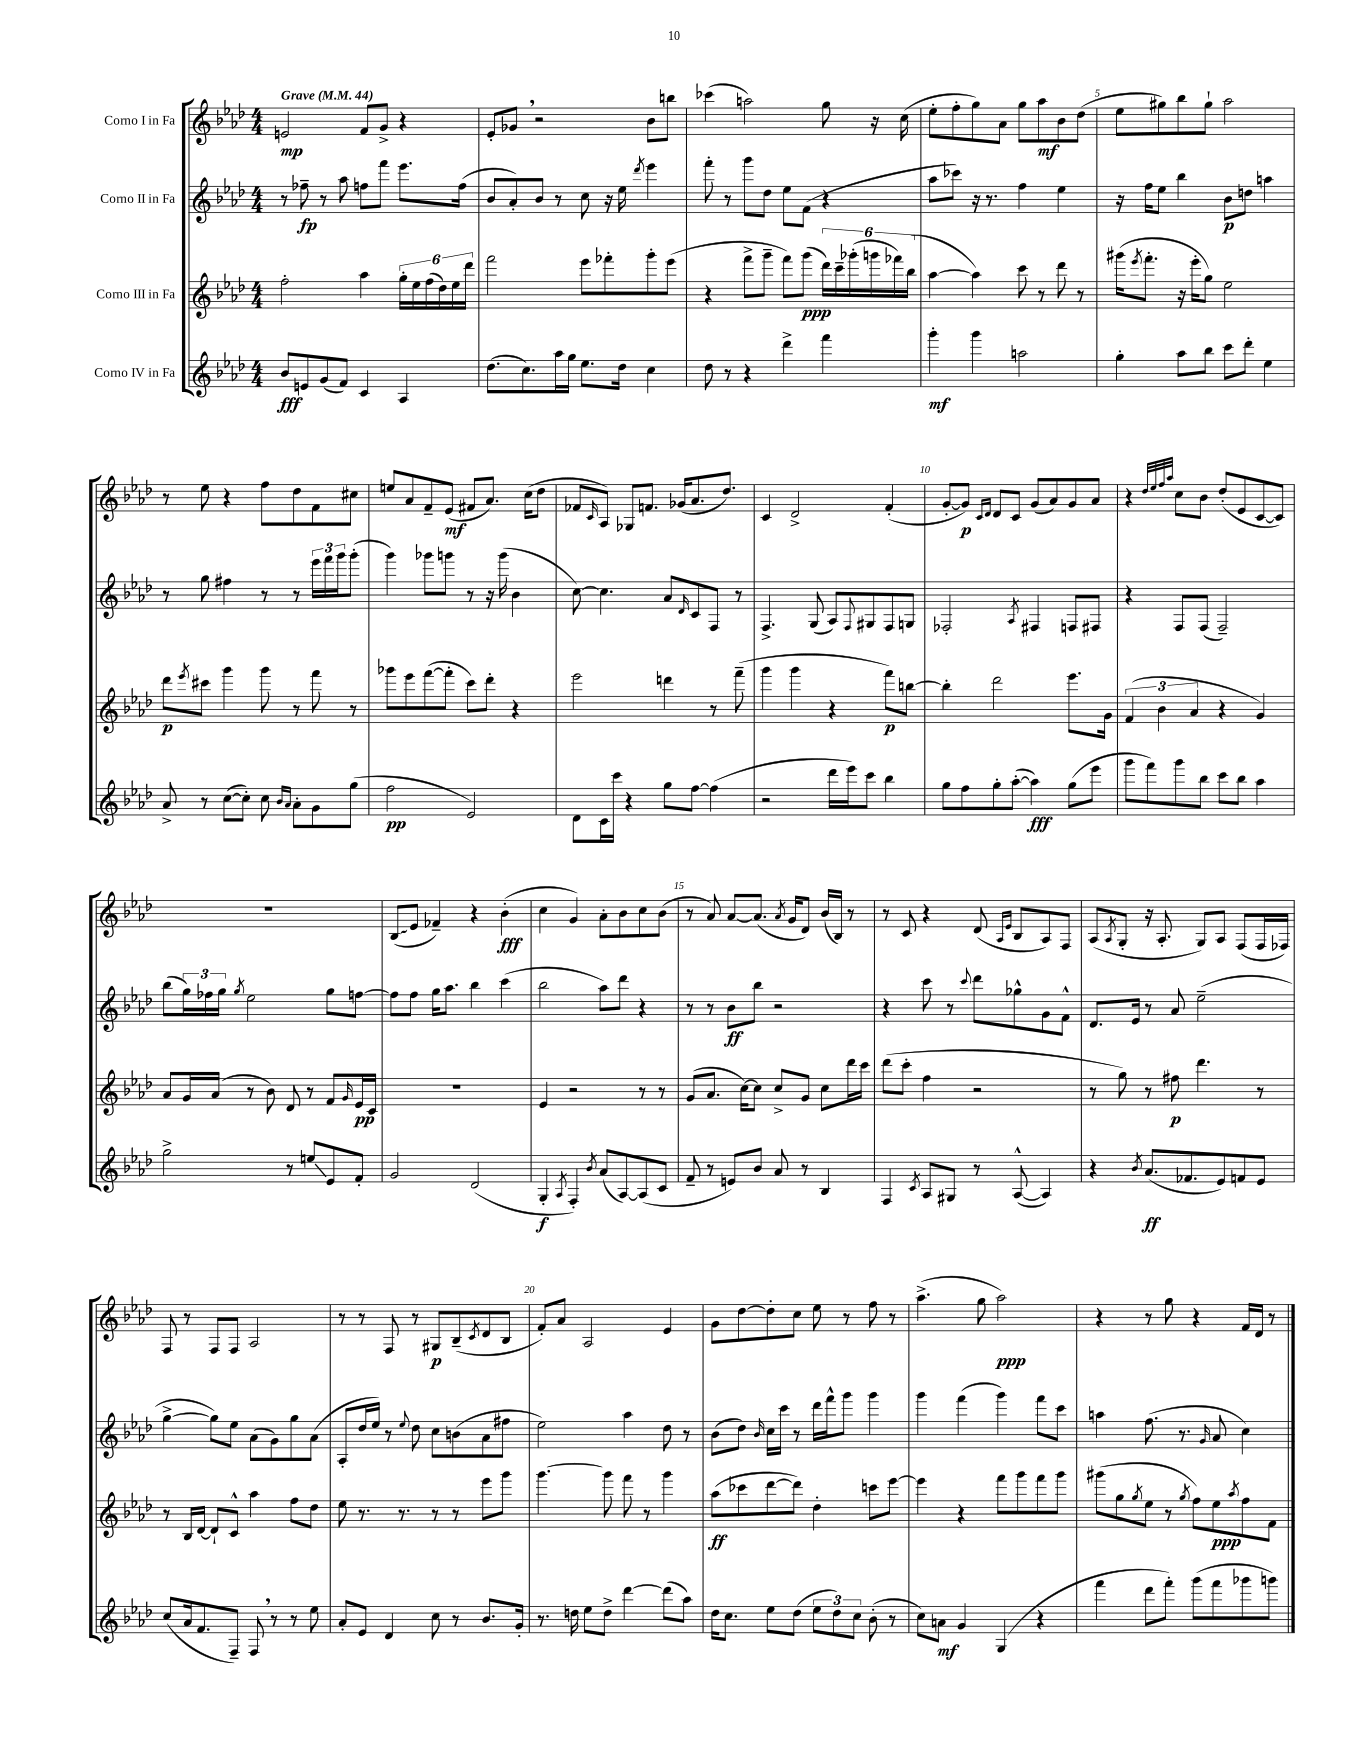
<<
\new StaffGroup <<
\new Staff = "s0" \with { instrumentName = "Corno I in Fa" } {
    \clef treble \key aes \major \numericTimeSignature \time 4/4 \tempo "Grave" 4 = 44
    e'2\mp f'8 g'8-> r4 |
    ees'8-. ges'8 \breathe r2 bes'8 b''8 |
    ces'''4( a''2) g''8 r16 c''16( |
    ees''8-. f''8-. g''8) aes'8 g''8 aes''8\mf bes'8 des''8( |
    ees''8 gis''8) bes''8 gis''8-! aes''2 |
    r8 ees''8 r4 f''8 des''8 f'8 cis''8 |
    e''8 aes'8 f'8-- ees'8\mf( fis'8 aes'8.) c''16( des''8 |
    fes'8 \grace { c'16 } aes8) ges8 f'8. ges'16( aes'8. des''8.) |
    c'4 des'2-> f'4-.( |
    g'8~-. g'8\p) \grace { c'16 des'16 } des'8 c'8 g'8( aes'8) g'8 aes'8 |
    r4 \grace { des''32 ees''32 f''32 aes''32 } c''8 bes'8 des''8-.( ees'8 c'8~ c'8) |
    R1 |
    \once \override Glissando.style = #'zigzag bes8\glissando( ees'8 fes'4--) r4 bes'4-.\fff( |
    c''4 g'4) aes'8-. bes'8 c''8 bes'8( |
    r8 aes'8) aes'8~ aes'8.( \acciaccatura { aes'8 } g'16 des'8) bes'16( bes16) r8 |
    r8 c'8 r4 des'8( \grace { aes16 ees'16 } bes8 aes8) f8 |
    aes8( \acciaccatura { aes8 } g8-. r16 aes8.-. g8) aes8 f8( f16 fes16) |
    f8 r8 f8 f8 aes2 |
    r8 r8 f8 r8 gis8\p bes8--( \acciaccatura { c'8 } des'8 bes8 |
    f'8-.) aes'8 aes2 ees'4 |
    g'8 des''8~ des''8-. c''8 ees''8 r8 f''8 r8 |
    aes''4.->( g''8 aes''2\ppp) |
    r4 r8 g''8 r4 f'16 des'16 r8 \bar "|." |
}
\new Staff = "s1" \with { instrumentName = "Corno II in Fa" } {
    \clef treble \key aes \major \numericTimeSignature \time 4/4
    r8 fes''8--\fp r8 aes''8 f''8 f'''8 ees'''8. f''16( |
    bes'8 aes'8-.) bes'8 r8 c''8 r16 ees''16 \acciaccatura { des'''8 } ees'''4 |
    f'''8-. r8 g'''8 des''8 ees''8 f'8( r4 |
    aes''8 ces'''8) r16 r8. f''4 ees''4 |
    r16 f''16 ees''8 bes''4 bes'8\p d''8 a''4 |
    r8 g''8 fis''4 r8 r8 \tuplet 3/2 { ees'''16 f'''16 g'''16 } g'''8-.( |
    g'''4) ges'''8 g'''8 r8 r16 g'''16( bes'4 |
    c''8~) c''4. aes'8 \grace { des'16 } c'8 f8 r8 |
    f4.-> g8( aes8) \appoggiatura { f8 } gis8 f8 g8 |
    fes2-. \acciaccatura { aes8 } fis4 f8 fis8 |
    r4 f8 f8( f2--) |
    bes''8( \tuplet 3/2 { g''16) fes''16 g''16 } \acciaccatura { g''8 } ees''2 g''8 f''8~ |
    f''8 f''8 g''16 aes''8. bes''4 c'''4( |
    bes''2 aes''8) des'''8 r4 |
    r8 r8 bes'8\ff bes''8 r2 |
    r4 c'''8 r8 \appoggiatura { c'''8 } des'''8 ges''8-^ g'8 f'8-^ |
    des'8. ees'16 r8 aes'8 ees''2--( |
    g''4~-> g''8) ees''8 aes'8( g'8) g''8 aes'8( |
    aes8-. des''16 ees''16) r8 \appoggiatura { ees''8 } des''8 c''8 b'8( aes'8 fis''8 |
    ees''2) aes''4 des''8 r8 |
    bes'8( des''8) \grace { bes'16 } c''16 c'''16 r8 des'''16 f'''16-^ g'''8 g'''4 |
    g'''4 f'''4( g'''4) f'''8 c'''8 |
    a''4 f''8.( r8. \grace { g'16 } aes'8 c''4) \bar "|." |
}
\new Staff = "s2" \with { instrumentName = "Corno III in Fa" } {
    \clef treble \key aes \major \numericTimeSignature \time 4/4
    f''2-. aes''4 \tuplet 6/4 { g''16-. ees''16 f''16( des''16) ees''16 des'''16 } |
    f'''2 ees'''8 fes'''8-. g'''8-. ees'''8( |
    r4 f'''8-> g'''8-- f'''8) g'''8\ppp( \tuplet 6/4 { des'''16) c'''16-- ges'''16-.( g'''16 fes'''16) bes''16( } |
    aes''4~ aes''4) c'''8 r8 des'''8 r8 |
    gis'''16( \acciaccatura { ees'''8 } f'''8.-. r16 ees'''16-. g''8) ees''2 |
    des'''8\p \acciaccatura { ees'''8 } cis'''8 g'''4 g'''8 r8 f'''8 r8 |
    ges'''8 ees'''8 f'''8~( f'''8-. c'''8) des'''8-. r4 |
    ees'''2 d'''4 r8 f'''8--( |
    g'''4 g'''4 r4 f'''8\p) b''8~ |
    b''4-. des'''2 ees'''8. g'16 |
    \tuplet 3/2 { f'4( bes'4 aes'4 } r4 g'4) |
    aes'8 g'16 aes'16( r8 bes'8) des'8 r8 f'8 \grace { g'16 } ees'16\pp c'16 |
    R1 |
    ees'4 r2 r8 r8 |
    g'8( aes'8. c''16~) c''8 c''8-> g'8 c''8 des'''16 c'''16 |
    des'''8( c'''8-. f''4 r2 |
    r8 g''8) r8 fis''8\p des'''4. r8 |
    r8 bes16 des'16~ des'8-! c'8-^ aes''4 f''8 des''8 |
    ees''8 r8. r8. r8 r8 ees'''8 g'''8 |
    g'''4.~ g'''8 f'''8 r8 g'''4 |
    aes''8\ff( ces'''8 des'''8~ des'''8) des''4-. c'''8 ees'''8~ |
    ees'''4 r4 f'''8 g'''8 f'''8 g'''8 |
    gis'''8( g''8 \acciaccatura { g''8 } ees''8 r8 \acciaccatura { g''8 } f''8) ees''8\ppp \acciaccatura { aes''8 } f''8 f'8 \bar "|." |
}
\new Staff = "s3" \with { instrumentName = "Corno IV in Fa" } {
    \clef treble \key aes \major \numericTimeSignature \time 4/4
    bes'8\fff e'8 g'8( f'8) c'4 aes4 |
    des''8.( c''8.) aes''16 g''16 ees''8. des''16 c''4 |
    des''8 r8 r4 des'''4-> f'''4 |
    g'''4-.\mf g'''4 a''2 |
    g''4-. aes''8 bes''8 c'''8 des'''8-. ees''4 |
    aes'8-> r8 c''8~( c''8-.) c''8 \grace { bes'16 aes'16 } aes'8-. g'8 g''8( |
    f''2\pp ees'2) |
    des'8 c'16 c'''16 r4 g''8 f''8~ f''4( |
    r2 des'''16 ees'''16) c'''8 bes''4 |
    g''8 f''8 g''8-. aes''8~-.( aes''4\fff) g''8( ees'''8 |
    g'''8 f'''8) g'''8 bes''8 c'''8 bes''8 aes''4 |
    g''2-> r8 e''8\glissando ees'8 f'8-. |
    g'2 des'2( |
    g4-.\f \acciaccatura { aes8 } f4-.) \acciaccatura { bes'8 } aes'8( aes8~) aes8( c'8 |
    f'8-- r8 e'8) bes'8 aes'8 r8 bes4 |
    f4 \acciaccatura { c'8 } aes8 gis8 r8 aes8~-^( aes4) |
    r4 \acciaccatura { bes'8 } aes'8.\ff( fes'8. ees'8) f'8 ees'8 |
    c''8( aes'16 f'8. f8--) f8 \breathe r8 r8 ees''8 |
    aes'8-. ees'8 des'4 c''8 r8 bes'8. g'16-. |
    r8. d''16 ees''8 d''8-> des'''4~ des'''8( aes''8) |
    des''16 c''8. ees''8 des''8( \tuplet 3/2 { ees''8 des''8) c''8 } bes'8-.( r8 |
    c''8) a'8\mf g'4 g4( r4 |
    f'''4 des'''8 f'''8-.) g'''8( f'''8 ges'''8 g'''8) \bar "|." |
}
>>
>>
\layout { \context { \Score \override BarNumber.break-visibility = ##(#f #t #t) barNumberVisibility = #(every-nth-bar-number-visible 5) } }
